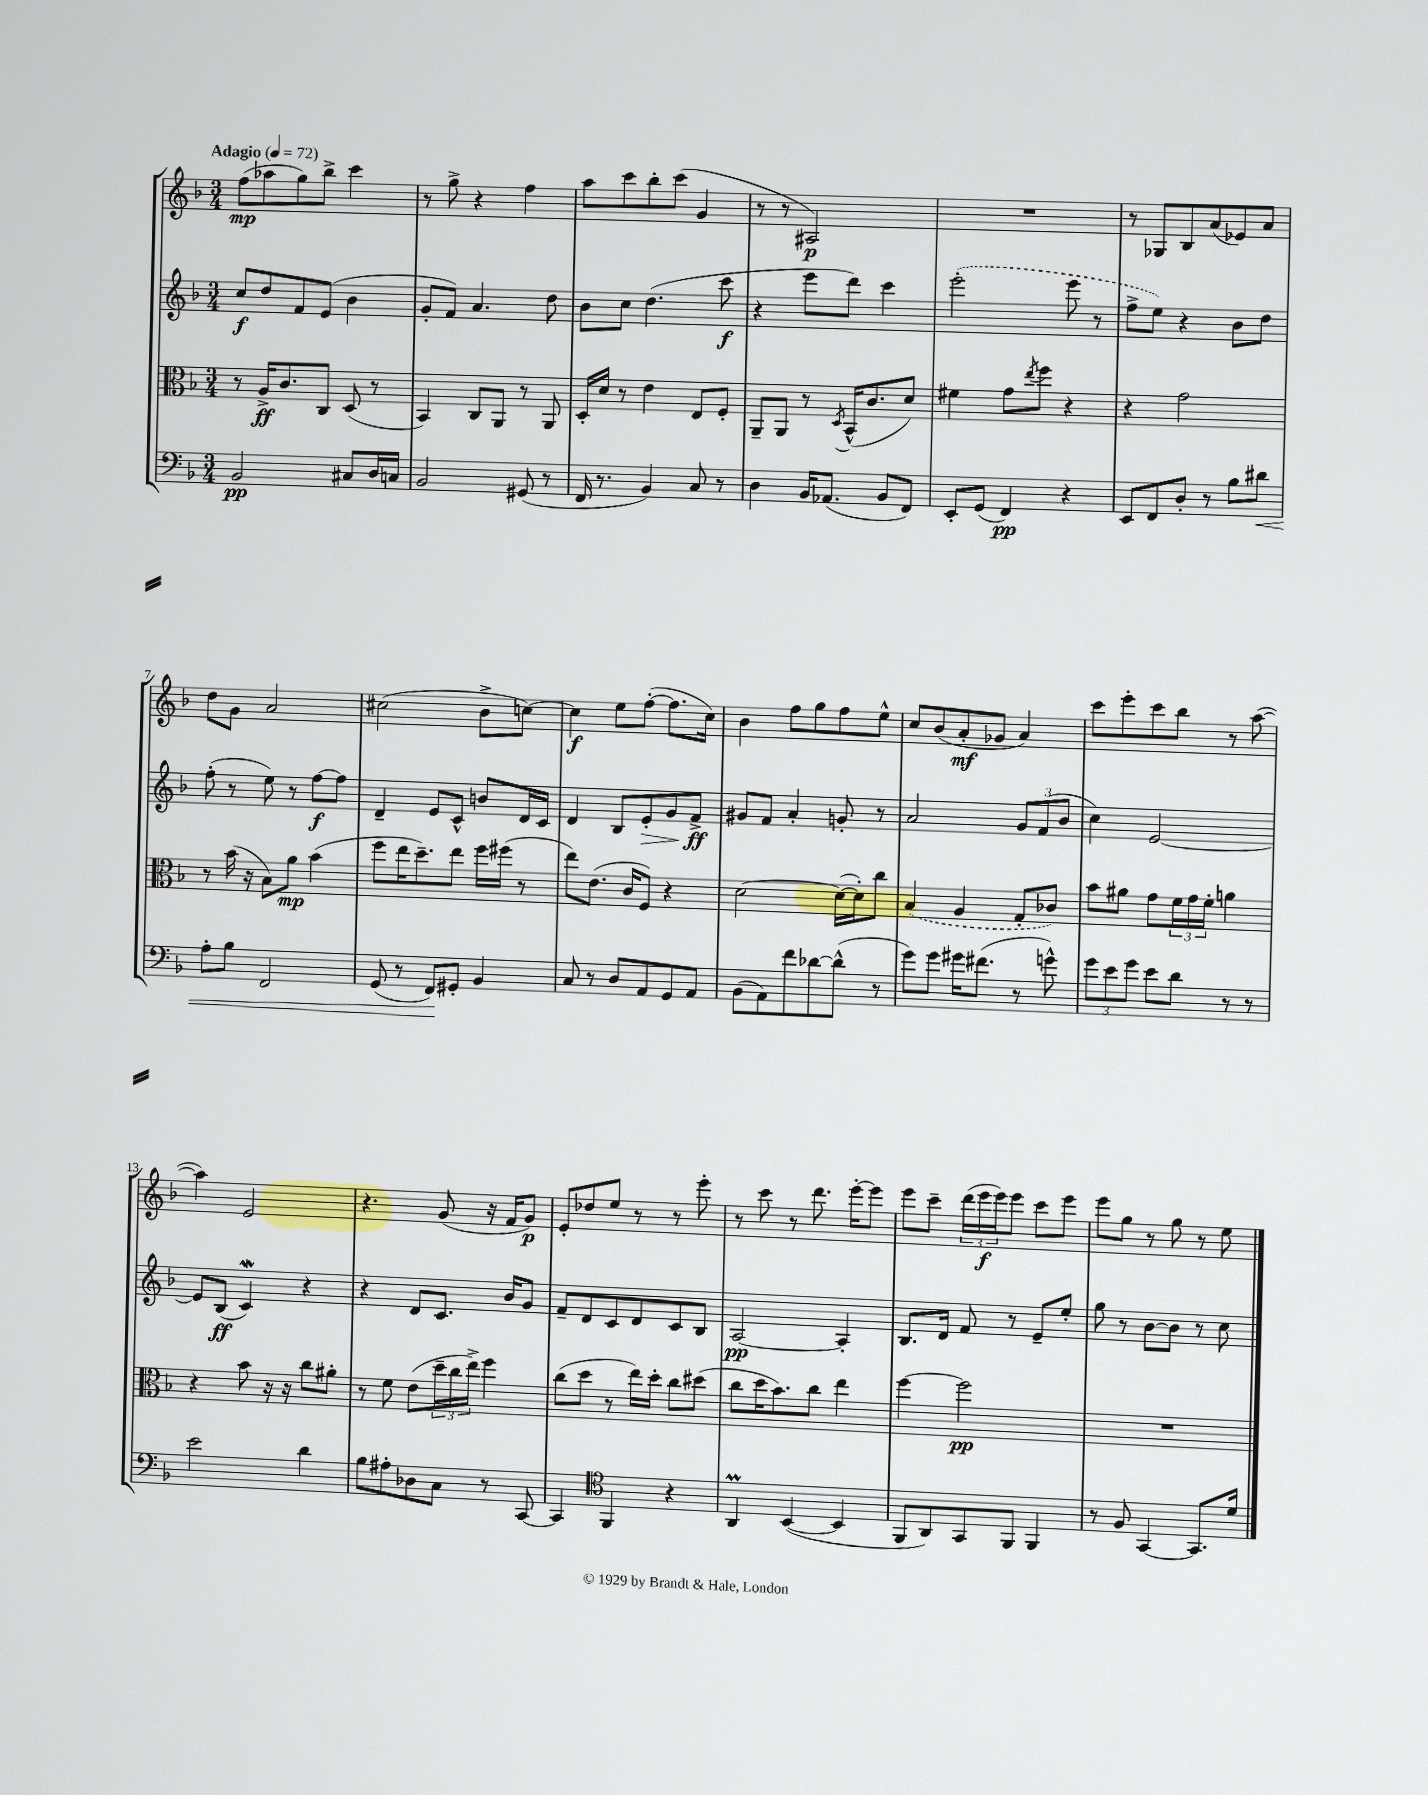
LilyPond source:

<<
\new StaffGroup <<
\new Staff = "s0" {
    \clef treble \key f \major \numericTimeSignature \time 3/4 \tempo "Adagio" 4 = 72
    f''8\mp( aes''8 g''8) bes''8-> c'''4 |
    r8 g''8-> r4 f''4 |
    a''8 c'''8 bes''8-. c'''8( g'4 |
    r8 r8 ais2\p) |
    R2. |
    r8 ges8 bes8 a'8( ees'8) a'8 |
    d''8 g'8 a'2 |
    cis''2( bes'8-> c''8~) |
    c''4\f e''8 f''8~-.( f''8. c''16) |
    bes'4 f''8 g''8 f''8 e''8-^ |
    c''8 bes'8( a'8-.\mf ges'8 a'4) |
    c'''8 e'''8-. c'''8 bes''8 r8 a''8~( |
    a''4) e'2 |
    r4. g'8( r16 f'16 g'8\p) |
    e'8-. des''8 e''8 r8 r8 e'''8-. |
    r8 c'''8 r8 d'''8. e'''16~-. e'''8 |
    e'''8 c'''8-- \tuplet 3/2 { d'''16( e'''16\f e'''16) } e'''8 c'''8 e'''8 |
    e'''8 g''8 r8 g''8 r8 e''8 \bar "|." |
}
\new Staff = "s1" {
    \clef treble \key f \major \numericTimeSignature \time 3/4
    c''8\f d''8 f'8 e'8( bes'4 |
    g'8-. f'8) a'4. d''8 |
    bes'8 c''8 d''4.( c'''8\f |
    r4 e'''8 d'''8) c'''4 |
    \once \slurDashed e'''2-.( e'''8 r8 |
    f''8-> e''8) r4 bes'8 d''8 |
    f''8-.( r8 e''8) r8 f''8~\f f''8 |
    d'4-- e'8 c'8-^ b'8 d'16 c'16 |
    d'4 bes8 e'8-.\> g'8 f'8->\ff\! |
    gis'8 f'8 a'4-. g'8-. r8 |
    a'2 \tuplet 3/2 { g'8 f'8( bes'8 } |
    c''4) e'2~ |
    e'8 bes8\ff( c'4\mordent) r4 |
    r4 d'8 c'8. bes'16 g'8 |
    f'8-- d'8 c'8 d'8 c'8 bes8 |
    a2~\pp a4-. |
    bes8. d'16 f'8 r8 e'8-- e''8-. |
    g''8 r8 bes'8~ bes'8 r8 c''8 \bar "|." |
}
\new Staff = "s2" {
    \clef alto \key f \major \numericTimeSignature \time 3/4
    r8 a16->\ff c'8. c8 d8( r8 |
    bes,4) c8 a,8 r8 a,8 |
    d16-. d'16 r8 e'4 e8 f8-. |
    a,8-- a,8 r8 \acciaccatura { d8 } bes,16-^( c'8. d'8) |
    fis'4 g'8 \acciaccatura { e''8 } f''8 r4 |
    r4 g'2 |
    r8 bes'16( r16 bes8) a'8\mp bes'4( |
    f''8 e''16 d''8.--) e''8 f''16 fis''16( r8 |
    e''8) e'8.( c'16 f8) r4 |
    d'2~ d'16~( d'16-.) c''8 |
    \once \slurDashed bes4( a4 g8-. ces'8) |
    bes'8 ais'8 g'8 \tuplet 3/2 { f'16 g'16 f'16-. } a'4 |
    r4 bes'8 r16 r16 c''8 ais'8-. |
    r8 f'8 e'8( \tuplet 3/2 { d''16-- c''16 e''16->) } f''4 |
    c''8( d''8 r8 e''16) d''16-. c''8 dis''8( |
    c''8 d''16 bes'8.) c''8 e''4 |
    f''4~ f''2\pp |
    R2. \bar "|." |
}
\new Staff = "s3" {
    \clef bass \key f \major \numericTimeSignature \time 3/4
    bes,2\pp cis8 d16 c16 |
    bes,2 gis,8( r8 |
    f,16 r8. bes,4) c8 r8 |
    d4 bes,16 aes,8.( bes,8 f,8) |
    e,8-. g,8( f,4\pp) r4 |
    e,8 f,8 d8-. r8 bes8 dis'8\< |
    a8-. bes8 f,2 |
    g,8( r8 f,8\!) gis,8-. bes,4 |
    c8 r8 d8 a,8 g,8 a,8 |
    bes,8( a,8) f'8 des'8~ des'8-^( r8 |
    g'8) g'8 gis'16 fis'8.( r8 g'8-^) |
    \tuplet 3/2 { g'8 e'8 g'8 } e'8 d'8 r8 r8 |
    e'2 d'4 |
    bes8 ais8-. des8 c8 r8 c,8~ |
    c,4 \clef tenor f,4 r4 |
    a,4\prall bes,4~( bes,4 |
    f,8 a,8) g,8 f,8 f,4 |
    r8 f8 g,4~ g,8. d'16 \bar "|." |
}
>>
>>
